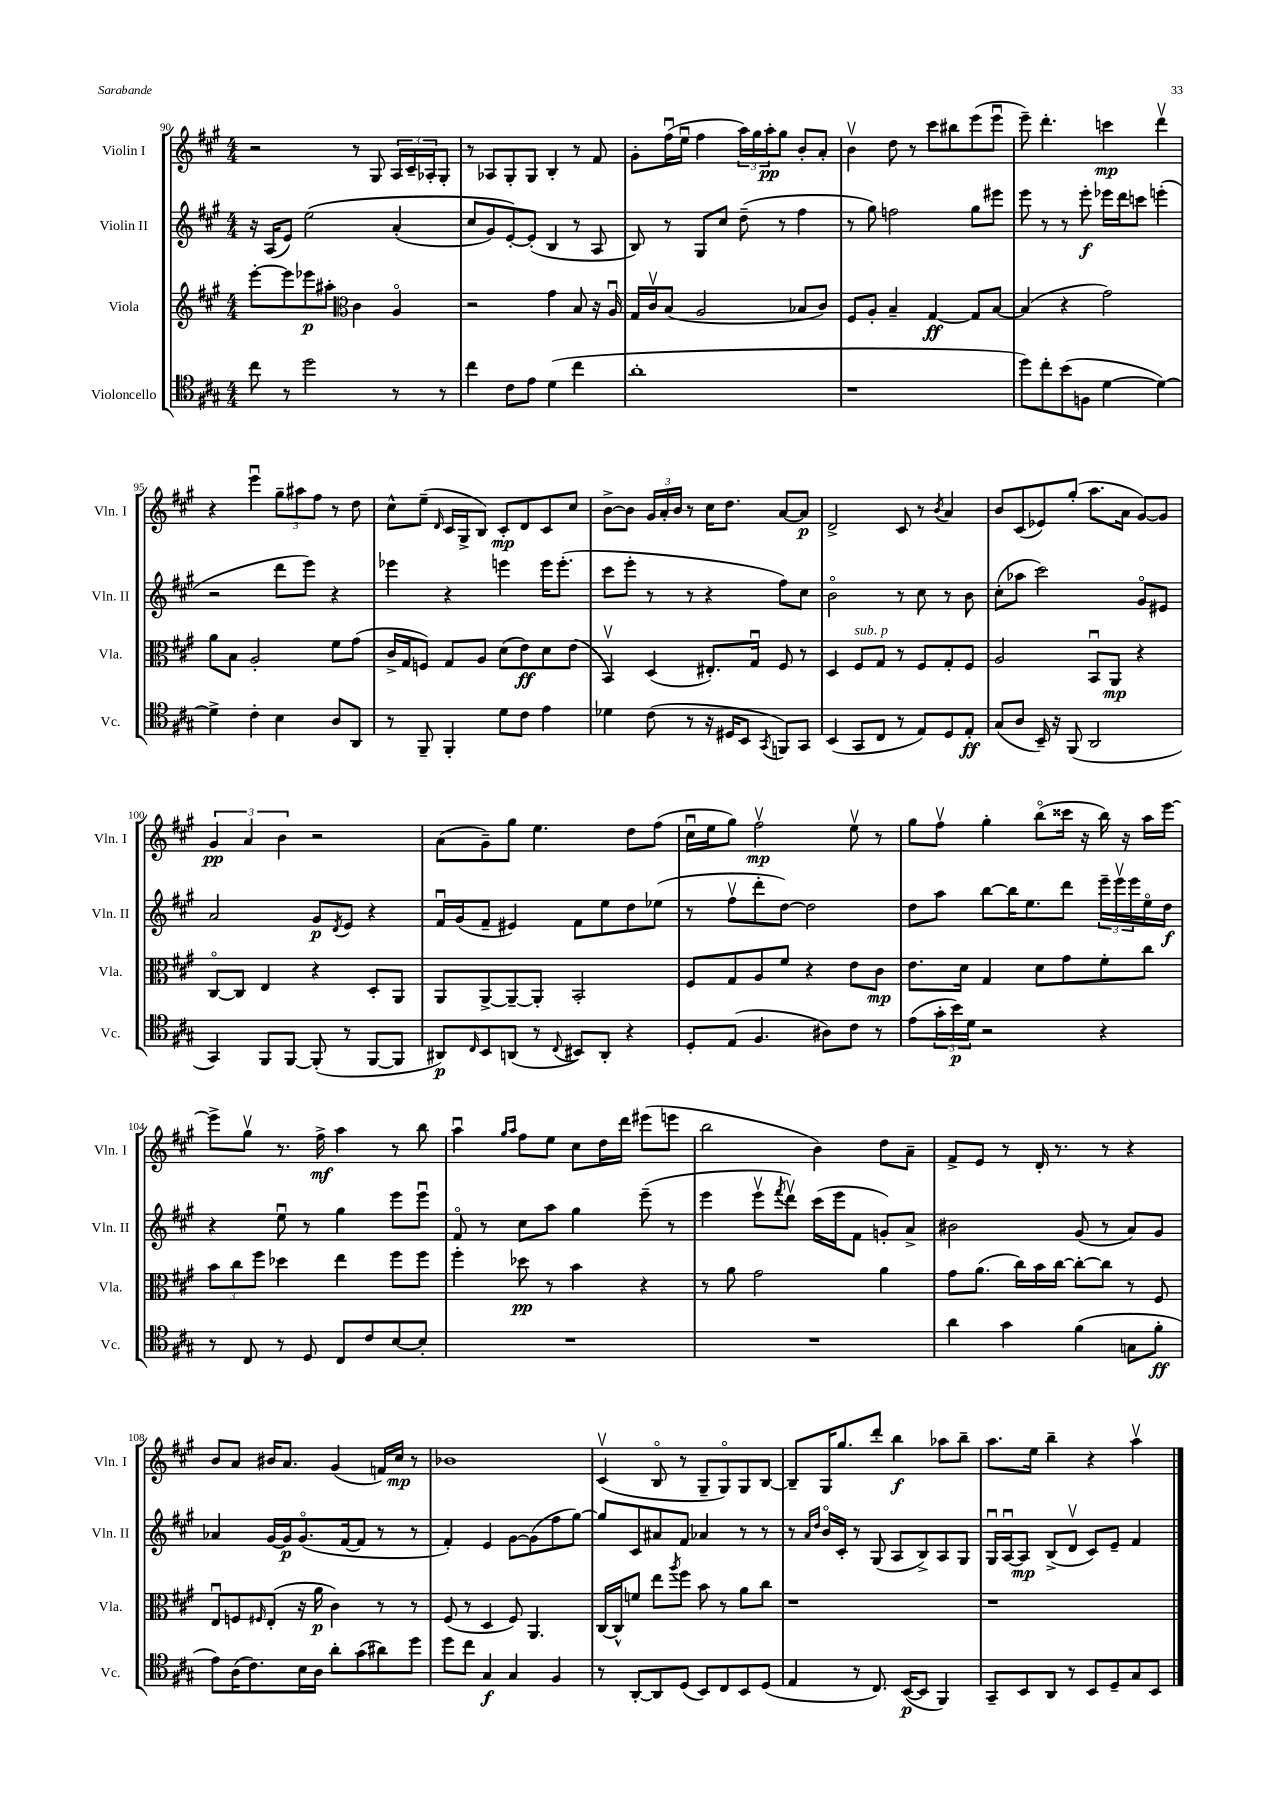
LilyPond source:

<<
\new StaffGroup <<
\new Staff = "s0" \with { instrumentName = "Violin I" shortInstrumentName = "Vln. I" } {
    \clef treble \key a \major \numericTimeSignature \time 4/4
    r2 r8 gis8 \tuplet 3/2 { a16 cis'16-- aes16-. } gis8-. |
    r8 aes8 gis8-. gis8 b4-. r8 fis'8 |
    gis'8-. fis''16\downbow( e''16\downbow fis''4 \tuplet 3/2 { a''16) gis''16 a''16-.\pp } gis''8 b'8-. a'8-. |
    b'4\upbow d''8 r8 cis'''8 bis''8 e'''8( e'''8\downbow |
    e'''8--) d'''4.-. c'''4\mp d'''4\upbow |
    r4 e'''4\downbow \tuplet 3/2 { gis''8-- ais''8 fis''8 } r8 d''8 |
    cis''8-^ e''8--( \grace { d'16 } cis'16 gis16-> b8) cis'8-.\mp d'8 cis'8 cis''8 |
    b'8~-> b'8 \tuplet 3/2 { gis'16 a'16-. b'16 } r8 cis''16 d''8. a'8~ a'8\p |
    d'2-> cis'8 r8 \acciaccatura { b'8 } a'4 |
    b'8 cis'8( ees'8) gis''8-.( a''8. a'16 gis'8~) gis'8 |
    \tuplet 3/2 { gis'4\pp a'4 b'4 } r2 |
    a'8( gis'8--) gis''8 e''4. d''8 fis''8( |
    cis''16\downbow e''16 gis''8) fis''2\upbow\mp e''8\upbow r8 |
    gis''8 fis''8\upbow gis''4-. b''8\flageolet( cisis'''16 r16 b''16) r16 a''16 e'''16~ |
    e'''8-> gis''8\upbow r8. fis''16->\mf a''4 r8 b''8 |
    a''4\downbow \grace { gis''16 a''16 } fis''8 e''8 cis''8 d''16 d'''16 eis'''8( e'''8 |
    b''2 b'4) d''8 a'8-- |
    fis'8-> e'8 r8 d'16-. r8. r8 r4 |
    b'8 a'8 bis'16 a'8. gis'4( f'16) cis''16\mp r8 |
    bes'1 |
    cis'4\upbow( b8\flageolet r8 gis8-- gis8\flageolet) gis8 b8~ |
    b8-- gis16 gis''8. d'''8-. b''4\f aes''8 b''8-- |
    a''8. e''16 b''4-- r4 a''4\upbow \bar "|." |
}
\new Staff = "s1" \with { instrumentName = "Violin II" shortInstrumentName = "Vln. II" } {
    \clef treble \key a \major \numericTimeSignature \time 4/4
    r16 a16( e'8) e''2\( a'4-.( |
    cis''8 gis'8) e'8~-.\) e'8-.( b4 r8 a8 |
    b8) r8 gis8 cis''8 d''8--( r8 fis''4 |
    r8 gis''8) f''2 gis''8 eis'''8 |
    e'''8 r8 r8 e'''8-.\f ees'''16 d'''16 c'''8 e'''4-.( |
    r2 d'''8 e'''8) r4 |
    ees'''4 r4 e'''4 e'''16 e'''8.-.( |
    cis'''8 e'''8-. r8 r8 r4 fis''8) cis''8 |
    b'2\flageolet r8 cis''8 r8 b'8 |
    cis''8-.( aes''8 cis'''2) gis'8\flageolet eis'8 |
    a'2 gis'8\p \acciaccatura { d'8 } e'8 r4 |
    fis'16\downbow gis'16( fis'8-- eis'4) fis'8 e''8 d''8 ees''8( |
    r8 fis''8\upbow d'''8-. d''8~) d''2 |
    d''8 a''8 b''8~ b''16 e''8. d'''8 \tuplet 3/2 { e'''16-- e'''16\upbow e'''16 } e''16\flageolet d''16\f |
    r4 e''8\downbow r8 gis''4 e'''8 e'''8\downbow |
    fis'8\flageolet r8 cis''8 a''8 gis''4 e'''8--( r8 |
    e'''4 e'''8\upbow \acciaccatura { fis'''8 } d'''8\upbow) cis'''16( e'''16 fis'8 g'8-.) a'8-> |
    bis'2 gis'8( r8 a'8) gis'8 |
    aes'4 gis'16~ gis'16\p gis'8.\flageolet( fis'16~ fis'8 r8 r8 |
    fis'4-.) e'4 gis'8~ gis'8( fis''8 gis''8~) |
    gis''8 cis'8 ais'8 fis'8 aes'4 r8 r8 |
    r8 \grace { a'16 d''16 } b'16\flageolet cis'16-. r8 gis8( a8 b8->) a8 gis8 |
    gis16\downbow a16~\downbow a8\mp b8->( d'8\upbow cis'8) e'8-- fis'4 \bar "|." |
}
\new Staff = "s2" \with { instrumentName = "Viola" shortInstrumentName = "Vla." } {
    \clef treble \key a \major \numericTimeSignature \time 4/4
    e'''8~-. e'''8 ees'''8\p ais''8-. \clef alto cis'4 a4\flageolet |
    r2 gis'4 b8 r16 a16\downbow |
    gis16 cis'16\upbow b8( a2 bes8 cis'8) |
    fis8 a8-. b4-- gis4~\ff gis8 b8~ |
    b4( r4 gis'2) |
    a'8 b8 a2-. fis'8 gis'8( |
    cis'16-> gis16 f8) gis8 a8 d'8( e'8\ff) d'8 e'8( |
    b,4\upbow) d4( eis8.-.) gis16\downbow fis8 r8 |
    d4 fis8^\markup { \italic "sub. p" } gis8 r8 fis8 gis8-. fis8 |
    a2 b,8\downbow a,8\mp r4 |
    cis8~\flageolet cis8 e4 r4 d8-. a,8 |
    a,8 a,8~-> a,8~-- a,8-. b,2-. |
    fis8 gis8 a8 fis'8 r4 e'8 cis'8\mp |
    e'8. d'16 gis4 d'8 gis'8 fis'8-. cis''8 |
    \tuplet 3/2 { b'8 cis''8 fis''8 } des''4 e''4 fis''8 fis''8 |
    fis''4-. des''8\pp r8 b'4 r4 |
    r8 a'8 gis'2 a'4 |
    gis'8 a'8.( cis''16) b'16 cis''16~ cis''8~-. cis''8 r8 fis8 |
    e8\downbow f8 \grace { fis16 } e8-.( r16 a'16\p cis'4) r8 r8 |
    fis8( r8 d4 fis8) a,4. |
    cis16~ cis16-^ f'8 e''8 \acciaccatura { a''8 } fis''8 b'8 r8 a'8 cis''8 |
    r1 |
    r1 \bar "|." |
}
\new Staff = "s3" \with { instrumentName = "Violoncello" shortInstrumentName = "Vc." } {
    \clef tenor \key a \major \numericTimeSignature \time 4/4
    cis''8 r8 d''2 r8 r8 |
    cis''4 cis'8 e'8 d'4( cis''4 |
    a'1-. |
    r1 |
    d''8) cis''8-. b'8( f8 d'4~ d'4~) |
    d'4-> cis'4-. b4 a8 a,8 |
    r8 fis,8-- fis,4-. d'8 cis'8 e'4 |
    des'4 cis'8( r8 r16 dis16 b,8 \acciaccatura { gis,8 } f,8) gis,8 |
    b,4( gis,8 cis8 r8 e8) d8 e8-.\ff |
    gis8( a8 b,16--) r16 fis,8( a,2 |
    gis,4) fis,8 fis,8~ fis,8-.( r8 fis,8~ fis,8 |
    ais,8\p) \grace { cis16 } b,8 a,8( r8 \appoggiatura { cis8 } bis,8) a,8-. r4 |
    d8-. e8( fis4. ais8) cis'8 r8 |
    e'8( \tuplet 3/2 { gis'16-. b'16\p) d'16 } r2 r4 |
    r8 cis8 r8 d8 cis8 cis'8 b8~ b8-. |
    R1 |
    R1 |
    a'4 gis'4 fis'4( g8 fis'8-.\ff |
    e'8) a16( cis'8.) b16 a16 a'8-. gis'8( ais'8) d''8 |
    d''8 cis''8 gis4\f gis4 fis4 |
    r8 a,8~-. a,8 d8( b,8) cis8 b,8 d8( |
    e4 r8 cis8.) b,16~\p( b,8 fis,4) |
    gis,8-- b,8 a,8 r8 b,8 d8-- gis8 b,8 \bar "|." |
}
>>
>>
\layout { \context { \Score currentBarNumber = #90 } }
